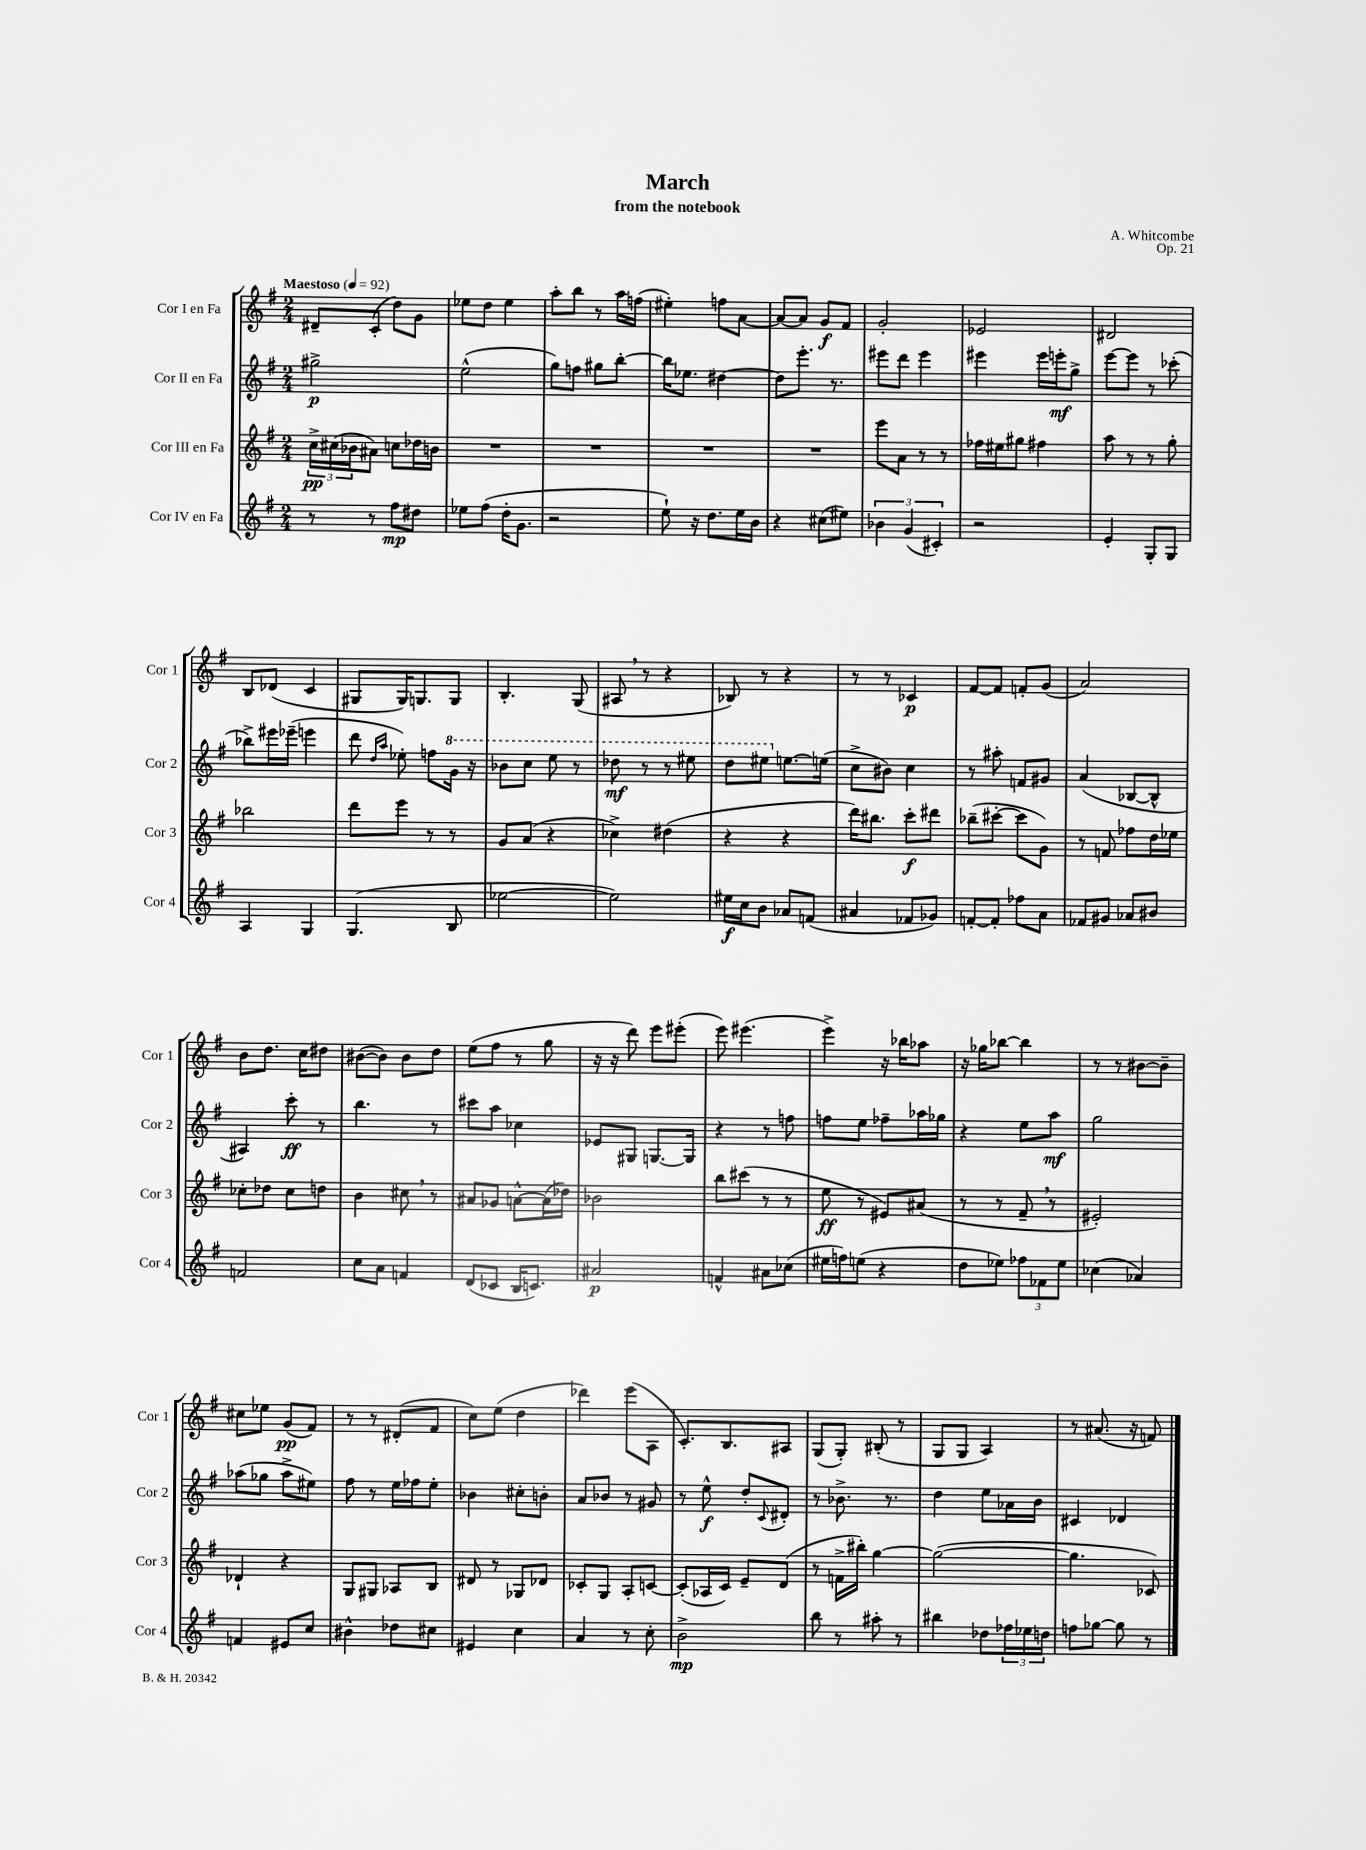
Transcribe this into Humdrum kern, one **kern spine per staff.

**kern	**dynam	**kern	**dynam	**kern	**dynam	**kern	**dynam
*part4	*part4	*part3	*part3	*part2	*part2	*part1	*part1
*staff4	*staff4	*staff3	*staff3	*staff2	*staff2	*staff1	*staff1
*I"Cor IV en Fa	*	*I"Cor III en Fa	*	*I"Cor II en Fa	*	*I"Cor I en Fa	*
*I'Cor 4	*	*I'Cor 3	*	*I'Cor 2	*	*I'Cor 1	*
*clefG2	*	*clefG2	*	*clefG2	*	*clefG2	*
*k[f#]	*	*k[f#]	*	*k[f#]	*	*k[f#]	*
*M2/4	*	*M2/4	*	*M2/4	*	*M2/4	*
*MM92	*	*MM92	*	*MM92	*	*MM92	*
=1	=1	=1	=1	=1	=1	=1	=1
!	!	!	!	!	!	!LO:TX:a:B:t=Maestoso	!
8r	.	24cc^\LL	pp	2gg#X^\	p	8d#X~/L	.
.	.	(24cc#X\	.	.	.	.	.
.	.	24b-X\J	.	.	.	.	.
8r	.	8a#X\J)	.	.	.	(8c'/J	.
8ff#\L	mp	8ccn\L	.	.	.	8dd\L)	.
8dd#X\J	.	16dd-X\L	.	.	.	8g\J	.
.	.	16bn\JJ	.	.	.	.	.
=2	=2	=2	=2	=2	=2	=2	=2
8ee-X\L	.	2r	.	(2ee^^\	.	8ee-X\L	.
(8ff#\J	.	.	.	.	.	8dd\J	.
16dd'\KL	.	.	.	.	.	4ee-\	.
8.g\J	.	.	.	.	.	.	.
=3	=3	=3	=3	=3	=3	=3	=3
2r	.	2r	.	8gg\L)	.	8aa'\L	.
.	.	.	.	8ffn\J	.	8bb\J	.
.	.	.	.	8gg#X\L	.	8r	.
.	.	.	.	[8bb'\J	.	16aa\LL	.
.	.	.	.	.	.	(16ffn\JJ	.
=4	=4	=4	=4	=4	=4	=4	=4
8ee`\)	.	2r	.	16bb\KL]	.	4ee#X'\)	.
.	.	.	.	8.ee-X\J	.	.	.
16r	.	.	.	.	.	.	.
8.dd\L	.	.	.	.	.	.	.
.	.	.	.	[4dd#X\	.	8ffn\L	.
16ee\L	.	.	.	.	.	[8a\J	.
16b\JJ	.	.	.	.	.	.	.
=5	=5	=5	=5	=5	=5	=5	=5
4r	.	2r	.	8dd#\L]	.	8a/L_	.
.	.	.	.	8.eee'\J	.	8a/J]	.
(8cc#X\L	.	.	.	.	.	8g/L	f
.	.	.	.	8.r	.	.	.
8ee#X\J)	.	.	.	.	.	8f#/J	.
=6	=6	=6	=6	=6	=6	=6	=6
6b-X\	.	8eee\L	.	8eee#X\L	.	2g'/	.
.	.	8a\J	.	8ddd\J	.	.	.
(6g/	.	.	.	.	.	.	.
.	.	8r	.	4eee#\	.	.	.
6c#X'/)	.	.	.	.	.	.	.
.	.	8r	.	.	.	.	.
=7	=7	=7	=7	=7	=7	=7	=7
2r	.	16ff-X\LL	.	4eee#X\	.	2e-X/	.
.	.	16ee#X\J	.	.	.	.	.
.	.	8gg#X\J	.	.	.	.	.
.	.	4ff#X\	.	16eee#\LL	.	.	.
.	.	.	.	16eeen'\J	mf	.	.
.	.	.	.	8gg^\J	.	.	.
=8	=8	=8	=8	=8	=8	=8	=8
4e'/	.	8aa\	.	[8eee\L	.	2d#X/	.
.	.	8r	.	8eee\J]	.	.	.
8G'/L	.	8r	.	8r	.	.	.
8G/J	.	8gg'\	.	(8ccc-X'\	.	.	.
!!LO:LB:g=z
=9	=9	=9	=9	=9	=9	=9	=9
4A/	.	2bb-X\	.	8bb-X^\L)	.	8B/L	.
.	.	.	.	16eee#X\L	.	(8d-X/J	.
.	.	.	.	(16eee-X~\JJ	.	.	.
4G/	.	.	.	4eeen\	.	4c/	.
=10	=10	=10	=10	=10	=10	=10	=10
(4.G/	.	8ddd\L	.	8ddd\	.	8G#X/L	.
.	.	.	.	16qqdd/LL	.	.	.
.	.	.	.	16qqaa/JJ	.	.	.
.	.	8eee\J	.	8ee-X'\)	.	16G#/K)	.
.	.	.	.	.	.	8.Gn/	.
.	.	8r	.	8ffn\L	.	.	.
*	*	*	*	*8va	*	*	*
8B/	.	8r	.	16gg\Jk	.	8G/J	.
.	.	.	.	16r	.	.	.
=11	=11	=11	=11	=11	=11	=11	=11
[2ee-X\	.	8g/L	.	8bb-X\L	.	4.B'/	.
.	.	(8a/J	.	8ccc\J	.	.	.
.	.	4r	.	8eee\	.	.	.
.	.	.	.	8r	.	(8G/	.
=12	=12	=12	=12	=12	=12	=12	=12
2ee-\])	.	4cc-X^\)	.	8ddd-X\	mf	8A#X,/	.
.	.	.	.	8r	.	8r	.
.	.	(4dd#X\	.	8r	.	4r	.
.	.	.	.	8eee#X\	.	.	.
=13	=13	=13	=13	=13	=13	=13	=13
16ee#X\LL	f	4r	.	8ddd\L	.	8B-X/)	.
16cc\J	.	.	.	.	.	.	.
8b\J	.	.	.	8eee#X\J	.	8r	.
*	*	*	*	*X8va	*	*	*
8a-X/L	.	4r	.	[8.een\L	.	4r	.
(8fn/J	.	.	.	.	.	.	.
.	.	.	.	(16een\Jk]	.	.	.
=14	=14	=14	=14	=14	=14	=14	=14
4a#X/	.	16ddd\KL)	.	8cc^\L	.	8r	.
.	.	8.bb#X\J	.	.	.	.	.
.	.	.	.	8b#X\J)	.	8r	.
8f-X/L	.	8ccc'\L	f	4cc\	.	4c-X/	p
8g-X/J)	.	8ddd#X\J	.	.	.	.	.
=15	=15	=15	=15	=15	=15	=15	=15
[8fn'/L	.	(8bb-X~\L	.	8r	.	[8f#/L	.
8f'/J]	.	[8ccc#X'\J	.	8aa#X'\	.	8f#/J]	.
8ff-X\L	.	8ccc#\L]	.	8fn/L	.	8fn'/L	.
8a\J	.	8g\J)	.	8g#X/J	.	(8g/J	.
=16	=16	=16	=16	=16	=16	=16	=16
8f-X/L	.	8r	.	(4a/	.	2a/)	.
8g#X/J	.	8fn/	.	.	.	.	.
8a-X/L	.	8ff-X\L	.	[8B-X/L	.	.	.
8b#X/J	.	16dd\L	.	8B-^^/J]	.	.	.
.	.	16ee-X\JJ	.	.	.	.	.
!!LO:LB:g=z
=17	=17	=17	=17	=17	=17	=17	=17
2fn/	.	8cc-X'\L	.	4A#X/)	.	8b\L	.
.	.	8dd-X\J	.	.	.	8.dd\J	.
.	.	8cc-\L	.	8ccc'\	ff	.	.
.	.	.	.	.	.	16cc\KL	.
.	.	8ddn\J	.	8r	.	8dd#X\J	.
=18	=18	=18	=18	=18	=18	=18	=18
8cc\L	.	4b\	.	4.bb\	.	([8b#X\L	.
8a\J	.	.	.	.	.	8b#\J])	.
4fn/	.	8cc#X,\	.	.	.	8b#\L	.
.	.	8r	.	8r	.	8dd\J	.
=19	=19	=19	=19	=19	=19	=19	=19
(8d/L	.	8a#X/L	.	8ccc#X\L	.	(8ee\L	.
8c-X/J	.	8g-X/J	.	8aa\J	.	8ff#\J	.
16B/KL	.	[8an^^\L	.	4cc-X\	.	8r	.
8.cn/J)	.	.	.	.	.	.	.
.	.	(16a\L]	.	.	.	8gg\	.
.	.	16dd-X\JJ)	.	.	.	.	.
=20	=20	=20	=20	=20	=20	=20	=20
2a#X/	p	2b-X\	.	8e-X/L	.	16r	.
.	.	.	.	.	.	16r	.
.	.	.	.	8G#X/J	.	8ddd\)	.
.	.	.	.	[8.Gn/L	.	8eee\L	.
.	.	.	.	.	.	(8eee#X'\J	.
.	.	.	.	16G/Jk]	.	.	.
=21	=21	=21	=21	=21	=21	=21	=21
4fn^^/	.	8bb\L	.	4r	.	8eee\)	.
.	.	(8ccc#X\J	.	.	.	(4.eee#X\	.
8a#X\L	.	8r	.	8r	.	.	.
(8cc-X\J	.	8r	.	8ffn\	.	.	.
=22	=22	=22	=22	=22	=22	=22	=22
16ee#X\LL	.	8ee\	ff	8ffn\L	.	4eee^\)	.
16ffn\J)	.	.	.	.	.	.	.
(8een\J	.	8r	.	8ee\J	.	.	.
4r	.	8e#X/L)	.	8ff-X~\L	.	16r	.
.	.	.	.	.	.	16bb-X\KL	.
.	.	(8a#X/J	.	16aa-X\L	.	8aa-X\J	.
.	.	.	.	16gg-X\JJ	.	.	.
=23	=23	=23	=23	=23	=23	=23	=23
8dd\L	.	8r	.	4r	.	16r	.
.	.	.	.	.	.	16gg-X\KL	.
8ee-X\J)	.	8r	.	.	.	[8bb-X\J	.
12ff-X\L	.	8f#~,/	.	8ee\L	.	4bb-\]	.
12f-X\	.	.	.	.	.	.	.
.	.	8r	.	8aa\J	mf	.	.
12ee-\J	.	.	.	.	.	.	.
=24	=24	=24	=24	=24	=24	=24	=24
(4cc-X\	.	2e#X'/)	.	2gg\	.	8r	.
.	.	.	.	.	.	8r	.
4a-X/)	.	.	.	.	.	[8b#X\L	.
.	.	.	.	.	.	8b#~\J]	.
!!LO:LB:g=z
=25	=25	=25	=25	=25	=25	=25	=25
4fn/	.	4d-X`/	.	(8aa-X\L	.	8cc#X\L	.
.	.	.	.	8gg-X\J	.	8ee-X\J	.
8e#X/L	.	4r	.	8aa-^\L	.	(8g/L	pp
8cc/J	.	.	.	8ee#X\J)	.	8f#/J)	.
=26	=26	=26	=26	=26	=26	=26	=26
4b#X^^\	.	8G/L	.	8ff#\	.	8r	.
.	.	8G#X/J	.	8r	.	8r	.
8dd-X\L	.	8A-X/L	.	16ee\LL	.	(8d#X'/L	.
.	.	.	.	16ff-X\J	.	.	.
8cc#X\J	.	8B/J	.	8ee'\J	.	8f#/J	.
=27	=27	=27	=27	=27	=27	=27	=27
4e#X/	.	8d#X/	.	4b-X\	.	8cc\L)	.
.	.	8r	.	.	.	(8ee\J	.
4cc\	.	8G-X/L	.	8cc#X'\L	.	4dd\	.
.	.	8d-X/J	.	8bn'\J	.	.	.
=28	=28	=28	=28	=28	=28	=28	=28
4a/	.	8c-X'/L	.	8a/L	.	4ddd-X\)	.
.	.	8G/J	.	8b-X/J	.	.	.
8r	.	8A'/L	.	8r	.	(8eee\L	.
8cc'\	.	[8cn/J	.	8g#X/	.	8A\J	.
=29	=29	=29	=29	=29	=29	=29	=29
2b^\	mp	(8c'/L]	.	8r	.	8.c'/L)	.
.	.	16A-X/L	.	8ee^^\	f	.	.
.	.	16c/JJ)	.	.	.	8.B/	.
.	.	8e~/L	.	8dd'/L	.	.	.
.	.	.	.	8qqc/	.	.	.
.	.	(8d/J	.	8d#X'/J	.	8A#X/J	.
=30	=30	=30	=30	=30	=30	=30	=30
8bb\	.	8r	.	8r	.	(8G/L	.
8r	.	16fn^\LL	.	8.b-X^\	.	8G'/J)	.
.	.	16bb#X'\JJ)	.	.	.	.	.
8aa#X'\	.	[4gg\	.	.	.	(8B#X'/	.
.	.	.	.	8.r	.	.	.
8r	.	.	.	.	.	8r	.
=31	=31	=31	=31	=31	=31	=31	=31
4bb#X\	.	(2gg\_	.	4dd\	.	8G/L	.
.	.	.	.	.	.	8G/J	.
8dd-X\L	.	.	.	8ee\L	.	4A/)	.
24ff-X\L	.	.	.	16a-X\L	.	.	.
24ee-X\	.	.	.	.	.	.	.
.	.	.	.	16b\JJ	.	.	.
24ddn\JJ	.	.	.	.	.	.	.
=32	=32	=32	=32	=32	=32	=32	=32
8ffn\L	.	4.gg\]	.	4c#X/	.	8r	.
[8gg-X\J	.	.	.	.	.	(8.a#X/	.
8gg-\]	.	.	.	4d-X/	.	.	.
.	.	.	.	.	.	16r	.
8r	.	8c-X/)	.	.	.	8fn/)	.
==	==	==	==	==	==	==	==
*-	*-	*-	*-	*-	*-	*-	*-
